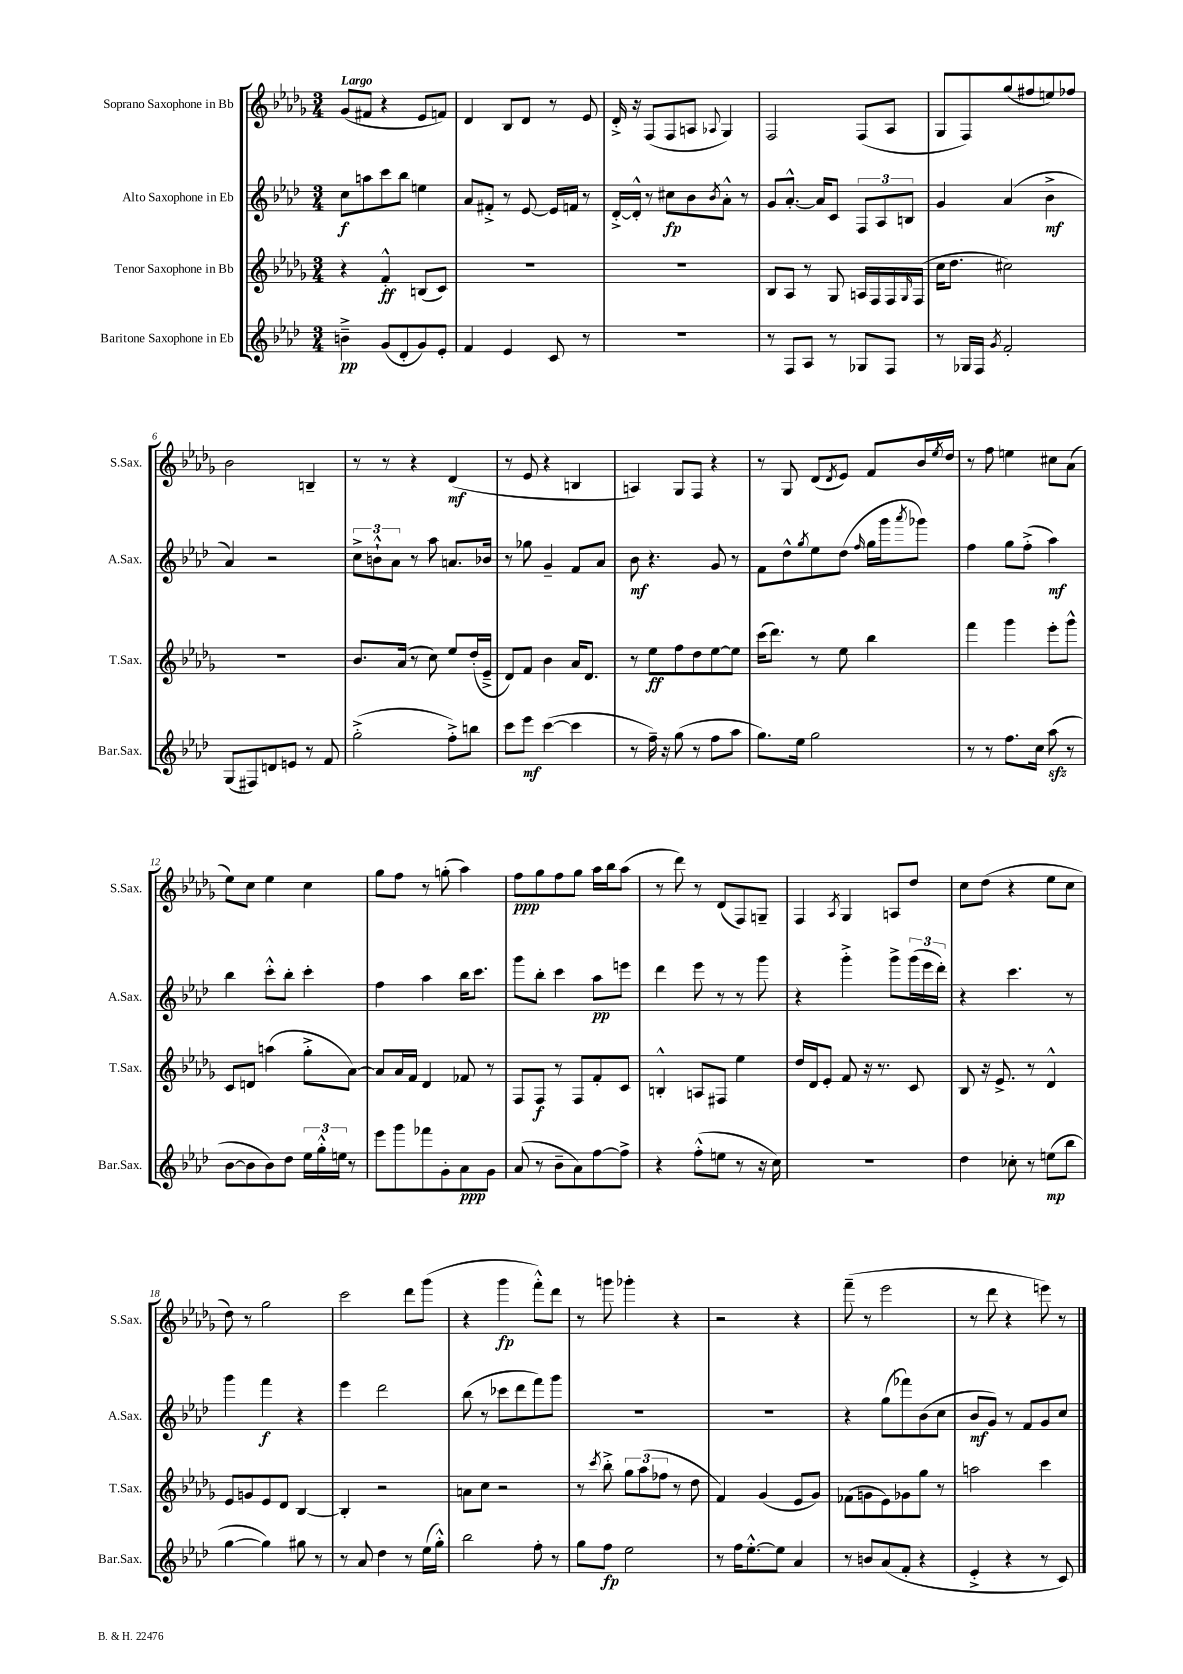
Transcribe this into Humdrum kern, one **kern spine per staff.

**kern	**kern	**kern	**kern
*staff4	*staff3	*staff2	*staff1
*clefG2	*clefG2	*clefG2	*clefG2
*k[b-e-a-d-]	*k[b-e-a-d-g-]	*k[b-e-a-d-]	*k[b-e-a-d-g-]
*M3/4	*M3/4	*M3/4	*M3/4
4b~^	4r	8cc	(8g-
.	.	8aa	8f#
(8g	4f'^^	8ccc	4r
8d-'	.	8bb-	.
8g)	(8B	4ee	8e-
8e-'	8c)	.	8f)
=	=	=	=
4f	2.r	8a-	4d-
.	.	8f#'^	.
4e-	.	8r	8B-
.	.	[8e-	8d-
8c	.	16e-]	8r
.	.	16f	.
8r	.	8r	8e-
=	=	=	=
2.r	2.r	[16d-'^	16d-'^
.	.	16d-'^^]	16r
.	.	8r	(8F
.	.	8cc#	8F
.	.	8b-	8A
.	.	8qb-	8qqA-
.	.	8a-'^^	4G-)
.	.	8r	.
=	=	=	=
8r	8B-	8g	2F
8F	8A-	[8.a-'^^	.
8A-	8r	.	.
.	.	16a-]	.
8r	8G-	8c	.
8G-	16A	12F	(8F
.	16F	.	.
.	.	12A-	.
8F	16F	.	8A-
.	.	12B	.
.	16qqG-	.	.
.	(16F	.	.
=	=	=	=
8r	16cc	4g	8G-
.	8.dd-	.	.
16G-	.	.	8F)
16F	.	.	.
8qg	.	.	.
2f'	2cc#)	(4a-	(8gg-
.	.	.	8ff#
.	.	4b-^	8ee)
.	.	.	8ff-
=	=	=	=
(8G	2.r	4a-)	2b-
8F#)	.	.	.
8d	.	2r	.
8e	.	.	.
8r	.	.	4B~
8f	.	.	.
=	=	=	=
(2gg'^	8.b-	12cc^	8r
.	.	12b`^^	.
.	.	.	8r
.	.	12a-	.
.	(16a-	.	.
.	8r	8r	4r
.	8cc)	8aa-	.
8ff'^)	8ee-	8.a	(4d-
8bb	(16dd-'	.	.
.	16e-~^	16b-	.
=	=	=	=
8ccc	8d-)	8r	8r
8eee-	8f	8gg-	8e-
([4ccc	4b-	4g~	4r
4ccc]	16a-	8f	4B
.	8.d-	.	.
.	.	8a-	.
=	=	=	=
8r	8r	8b-	4A)
16ff~)	8ee-	4.r	.
16r	.	.	.
(8gg	8ff	.	8G-
8r	8dd-	.	8F
8ff	[8ee-	8g	4r
8aa-	8ee-]	8r	.
=	=	=	=
8.gg)	(16ccc	8f	8r
.	8.ddd-)	.	.
.	.	8dd-^^	8G-
16ee-	.	.	.
.	.	8qgg	.
2gg	8r	8ee-	(8d-
.	.	.	8qd-
.	8ee-	(8dd-	8e-)
.	.	16qqff	.
.	4bb-	16gg	8f
.	.	16ggg	.
.	.	8qaaa-	.
.	.	8ggg-)	16b-
.	.	.	8qee-
.	.	.	16dd-
=	=	=	=
8r	4fff	4ff	8r
8r	.	.	8ff
8.ff	4ggg-	8gg	4ee
.	.	(8ff'^	.
16cc	.	.	.
(8aa-	8eee-'	4aa-)	8cc#
8r	8ggg-^^	.	(8a-
=	=	=	=
[8b-	8c	4bb-	8ee-)
8b-]	8d	.	8cc
8b-)	(4aa	8ccc'^^	4ee-
8dd-	.	8bb-'	.
24ee-	8gg-'^	4ccc'	4cc
24gg'^^	.	.	.
24ee	.	.	.
8r	[8a-)	.	.
=	=	=	=
8eee-	8a-]	4ff	8gg-
8ggg	16a-	.	8ff
.	16f	.	.
8fff-	4d-	4aa-	8r
8g'	.	.	(8gg'
8a-	8f-	16bb-	4aa-)
.	.	8.ccc	.
8g	8r	.	.
=	=	=	=
(8a-	8F	8ggg	8ff
8r	8F	8bb-'	8gg-
8b-~	8r	4ccc	8ff
8a-)	8F	.	8gg-
[8ff	8f'	8aa-	16aa-
.	.	.	16bb-
8ff^]	8c	8eee	(8aa-
=	=	=	=
4r	4B'^^	4ddd-	8r
.	.	.	8ddd-)
(8ff'^^	8A	8eee-	8r
8ee	8F#	8r	(8d-
8r	4ee-	8r	8F)
16r	.	8ggg	8G~
16cc)	.	.	.
=	=	=	=
2.r	16dd-	4r	4F
.	16d-	.	.
.	8e-'	.	.
.	.	.	8qA-
.	8f	4ggg'^	4G-
.	16r	.	.
.	8.r	.	.
.	.	8ggg^	8A
.	8c	(24ggg	8dd-
.	.	24eee-	.
.	.	24ddd-')	.
=	=	=	=
4dd-	8B-	4r	8cc
.	16r	.	(8dd-
.	8.e-^	.	.
8cc-'	.	4.ccc	4r
8r	8r	.	.
(8ee	4d-^^	.	8ee-
8bb-	.	8r	8cc
=	=	=	=
[4gg	8e-	4ggg	8dd-)
.	8g	.	8r
4gg])	8e-	4fff	2gg-
.	8d-	.	.
8gg#	[4B-	4r	.
8r	.	.	.
=	=	=	=
8r	4B-']	4eee-	2ccc
8a-	.	.	.
4dd-	2r	2ddd-	.
8r	.	.	8ddd-
(16ee-	.	.	(8ggg-
16gg'^^)	.	.	.
=	=	=	=
2bb-	8a	(8bb-	4r
.	8cc	8r	.
.	2r	8ccc-	4ggg-
.	.	8ddd-	.
8ff'	.	8fff)	8fff'^^)
8r	.	8ggg	8ddd-
=	=	=	=
8gg	8r	2.r	8r
.	8qccc	.	.
8ff	8bb-'^	.	8ggg
2ee-	12gg-	.	4ggg-'
.	(12aa-	.	.
.	12ff-	.	.
.	8r	.	4r
.	8dd-	.	.
=	=	=	=
8r	4f)	2.r	2r
16ff	.	.	.
[8.ee-'^^	.	.	.
.	(4g-	.	.
8ee-]	.	.	.
4a-	8e-	.	4r
.	8g-)	.	.
=	=	=	=
8r	(8f-	4r	(8fff~
8b	8g	.	8r
(8a-	8e-)	(8gg	2eee-
8f'	8g-	8fff-)	.
4r	8gg-	(8b-	.
.	8r	8cc	.
=	=	=	=
4e-'^	2aa	8b-	8r
.	.	8g)	8ddd-
4r	.	8r	4r
.	.	8f	.
8r	4ccc	8g	8eee)
8c)	.	8cc	8r
==	==	==	==
*-	*-	*-	*-
